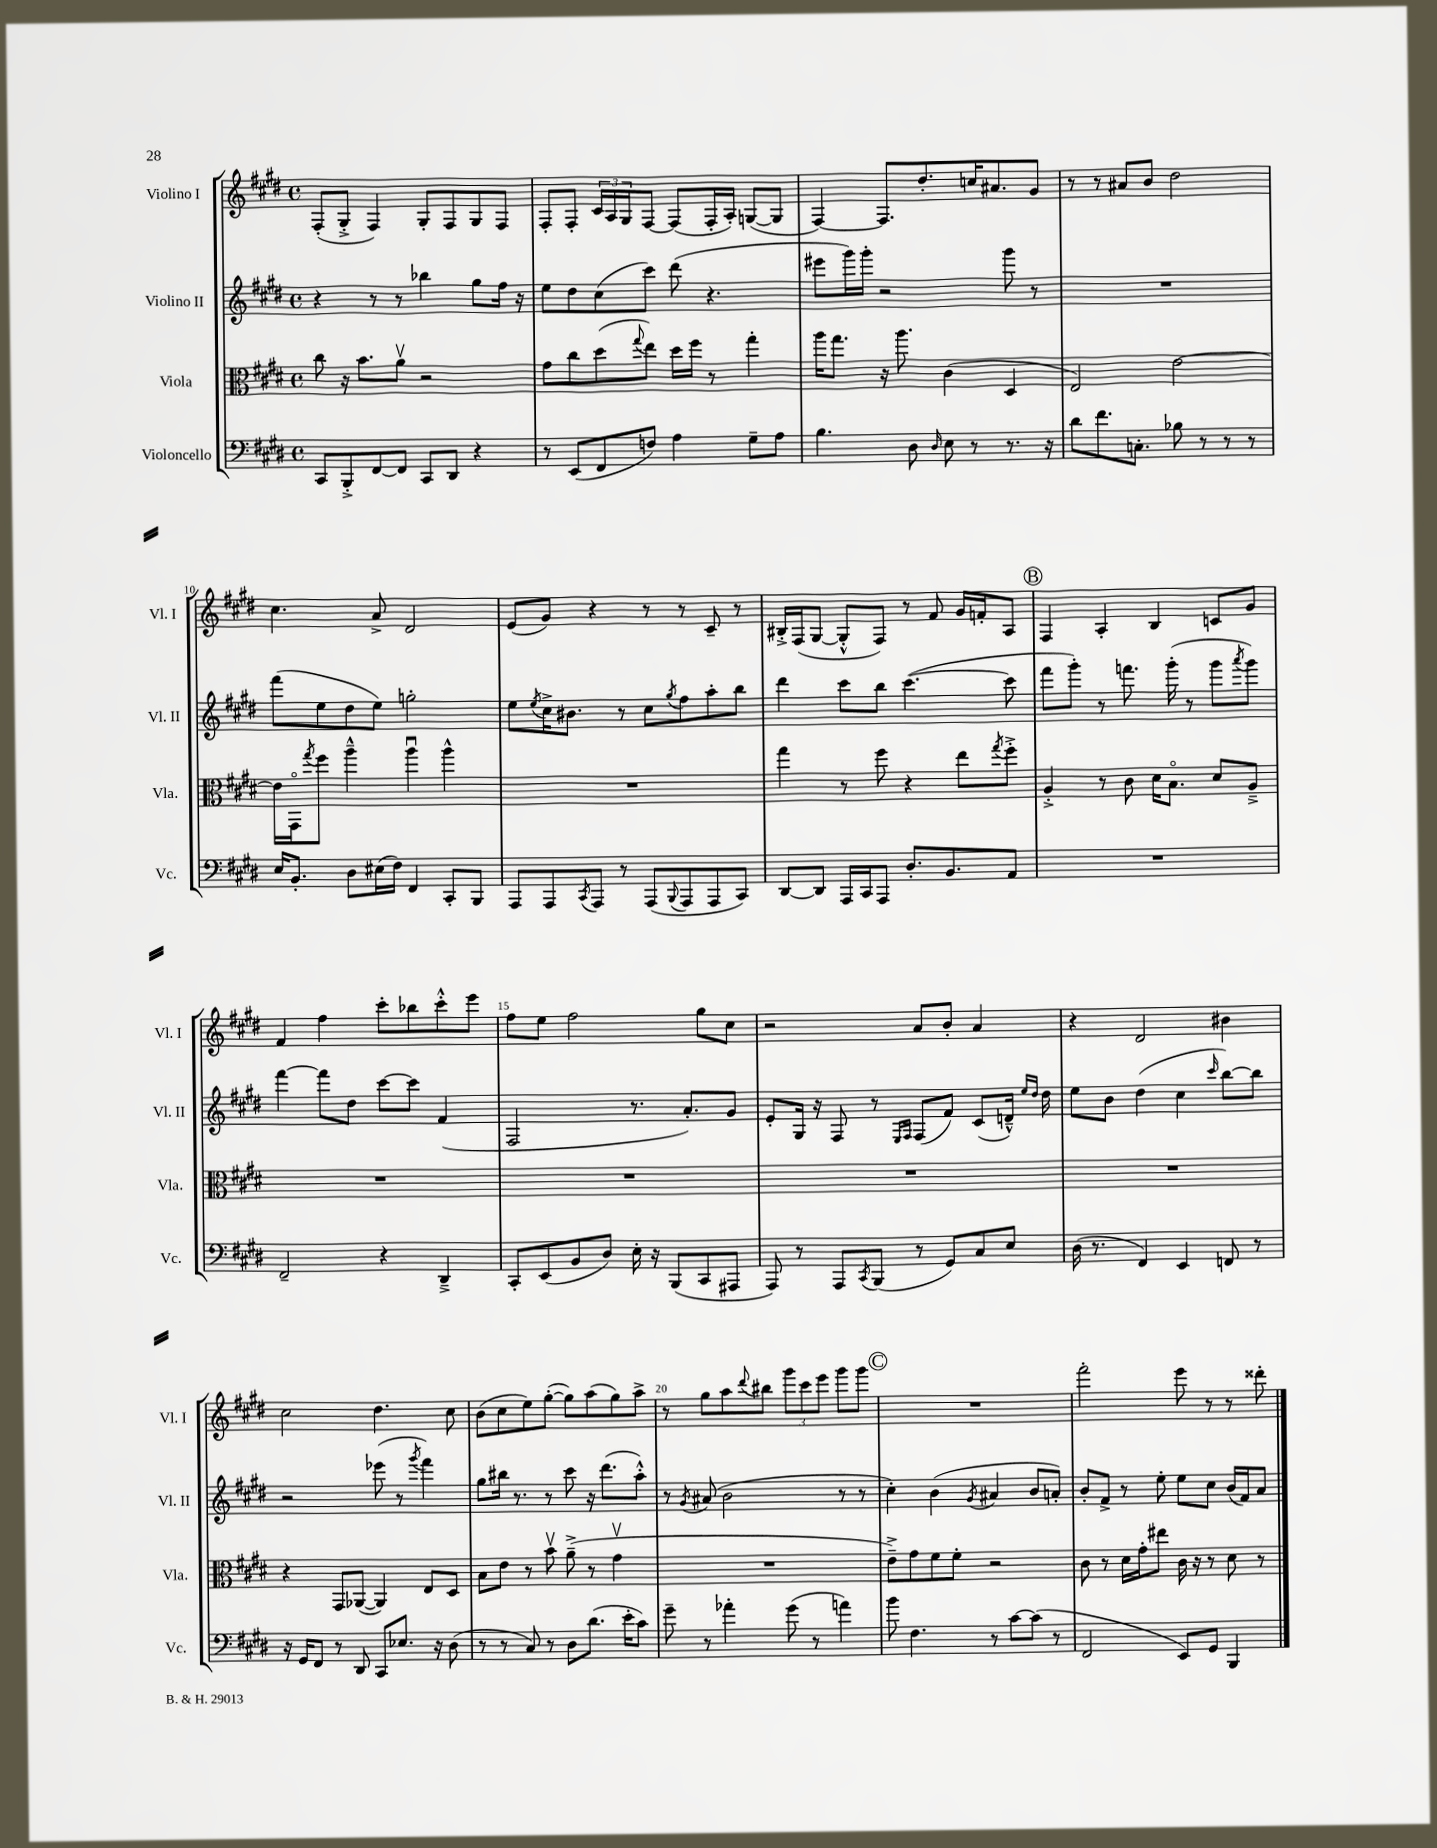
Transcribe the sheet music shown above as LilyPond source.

<<
\new StaffGroup <<
\new Staff = "s0" \with { instrumentName = "Violino I" shortInstrumentName = "Vl. I" } {
    \clef treble \key e \major \defaultTimeSignature \time 4/4
    fis8-.( gis8-.-> fis4) gis8-. fis8 gis8 fis8 |
    fis8-. fis8-. \tuplet 3/2 { cis'16 a16 gis16 } fis8~ fis8( fis16-. a16-.) g8~( g8 |
    fis4~) fis8. dis''8.-. c''16 ais'8. gis'8 |
    r8 r8 ais'8 b'8 dis''2 |
    cis''4. a'8-> dis'2 |
    e'8( gis'8) r4 r8 r8 cis'8-- r8 |
    bis16-.-> fis16( gis8~ gis8-.-^ fis8) r8 fis'8 gis'16 f'16-. a8 |
    \mark \markup { \circle "B" } fis4 a4-. b4 c'8 gis'8 |
    fis'4 fis''4 cis'''8-. bes''8 cis'''8-.-^ e'''8 |
    fis''8 e''8 fis''2 gis''8 cis''8 |
    r2 a'8 b'8-. a'4 |
    r4 dis'2 bis'4 |
    cis''2 dis''4. cis''8 |
    b'8( cis''8 e''8) gis''8~-.( gis''8) a''8( gis''8) a''8-> |
    r8 gis''8 a''8 \appoggiatura { dis'''8 } bis''8 \tuplet 3/2 { gis'''8 cis'''8 e'''8 } gis'''8 gis'''8 |
    \mark \markup { \circle "C" } R1 |
    fis'''2-. e'''8 r8 r8 disis'''8-. \bar "|." |
}
\new Staff = "s1" \with { instrumentName = "Violino II" shortInstrumentName = "Vl. II" } {
    \clef treble \key e \major \defaultTimeSignature \time 4/4
    r4 r8 r8 bes''4 gis''8 fis''16 r16 |
    e''8 dis''8 cis''8( cis'''8) dis'''8( r4. |
    eis'''8 gis'''16) gis'''16-. r2 gis'''8 r8 |
    R1 |
    fis'''8( e''8 dis''8 e''8) g''2-. |
    e''8 \acciaccatura { e''8 } cis''16-> bis'8. r8 cis''8 \acciaccatura { gis''8 } fis''8 a''8-. b''8 |
    dis'''4 cis'''8 b''8 cis'''4.~( cis'''8 |
    \mark \markup { \circle "B" } fis'''8 gis'''8-.) r8 f'''8. gis'''16-.( r8 gis'''8 \acciaccatura { a'''8 } gis'''8) |
    fis'''4~ fis'''8 dis''8 cis'''8~ cis'''8 fis'4( |
    fis2 r8. a'8.-.) gis'8 |
    e'8-. gis16 r16 fis8 r8 \grace { e16 fis16 } fis8( fis'8) cis'8( d'16---^) \grace { e''16 dis''16 } dis''16 |
    e''8 b'8 dis''4( cis''4 \grace { cis'''16 } b''8~) b''8 |
    r2 ees'''8( r8 \acciaccatura { gis'''8 } fis'''4) |
    gis''8 bis''16 r8. r8 cis'''8 r16 dis'''8.( a''8-.-^) |
    r8 \acciaccatura { gis'8 } ais'8( b'2 r8 r8 |
    \mark \markup { \circle "C" } cis''4-.) b'4( \acciaccatura { gis'8 } ais'4 b'8 a'8-.) |
    b'8-. fis'8-> r8 e''8-. e''8 cis''8 b'16( fis'16) a'8 \bar "|." |
}
\new Staff = "s2" \with { instrumentName = "Viola" shortInstrumentName = "Vla." } {
    \clef alto \key e \major \defaultTimeSignature \time 4/4
    cis''8 r16 b'8. a'8\upbow r2 |
    gis'8 cis''8 dis''8( \appoggiatura { gis''8 } e''8) dis''16 fis''16 r8 gis''4-. |
    a''16 gis''8. r16 a''8. cis'4( dis4 |
    e2) e'2~ |
    e'16 gis,16\flageolet \acciaccatura { gis''8 } fis''8 a''4---^ a''4\downbow a''4-^ |
    R1 |
    gis''4 r8 fis''8 r4 e''8 \acciaccatura { gis''8 } fis''8-.-> |
    \mark \markup { \circle "B" } a4-.-> r8 cis'8 dis'16 b8.\flageolet dis'8 a8---> |
    R1 |
    R1 |
    R1 |
    R1 |
    r4 gis,8 aes,8~( aes,4) e8 dis8 |
    b8 e'8 r8 b'8\upbow a'8--->( r8 gis'4\upbow |
    R1 |
    \mark \markup { \circle "C" } e'8--->) gis'8 fis'8 fis'8-. r2 |
    cis'8 r8 dis'16 gis'16-. eis''8 cis'16 r16 r8 dis'8 r8 \bar "|." |
}
\new Staff = "s3" \with { instrumentName = "Violoncello" shortInstrumentName = "Vc." } {
    \clef bass \key e \major \defaultTimeSignature \time 4/4
    cis,8 b,,8-.-> fis,8~ fis,8 cis,8 dis,8 r4 |
    r8 e,8( fis,8 f8) a4 gis8-- a8 |
    b4. dis8 \grace { dis16 } e8 r8 r8. r16 |
    dis'8 fis'8. c8.-. bes8 r8 r8 r8 |
    e16 b,8.-. dis8 eis16( fis16) fis,4 cis,8-. b,,8 |
    a,,8 a,,8 \acciaccatura { cis,8 } a,,8 r8 a,,8( \appoggiatura { b,,8 } a,,8 a,,8 cis,8) |
    dis,8~ dis,8 a,,16 cis,16 a,,8 dis8.-. b,8. a,8 |
    \mark \markup { \circle "B" } R1 |
    fis,2-- r4 dis,4---> |
    cis,8-. e,8( b,8 dis8) e16-. r16 b,,8( cis,8 ais,,8 |
    a,,8) r8 a,,8 \acciaccatura { cis,8 } b,,8( r8 gis,8) cis8 e8 |
    dis16( r8. fis,4) e,4 f,8 r8 |
    r16 gis,16 fis,8 r8 dis,8 cis,8 ees8. r16 dis8( |
    r8 r8 cis8) r8 dis8 dis'8.( e'16-. cis'8) |
    gis'8-- r8 aes'4-. gis'8( r8 a'4) |
    \mark \markup { \circle "C" } b'8 fis4. r8 cis'8~ cis'8( r8 |
    fis,2 e,8) gis,8 b,,4 \bar "|." |
}
>>
>>
\layout { \context { \Score currentBarNumber = #6 \override BarNumber.break-visibility = ##(#f #t #t) barNumberVisibility = #(every-nth-bar-number-visible 5) } }
